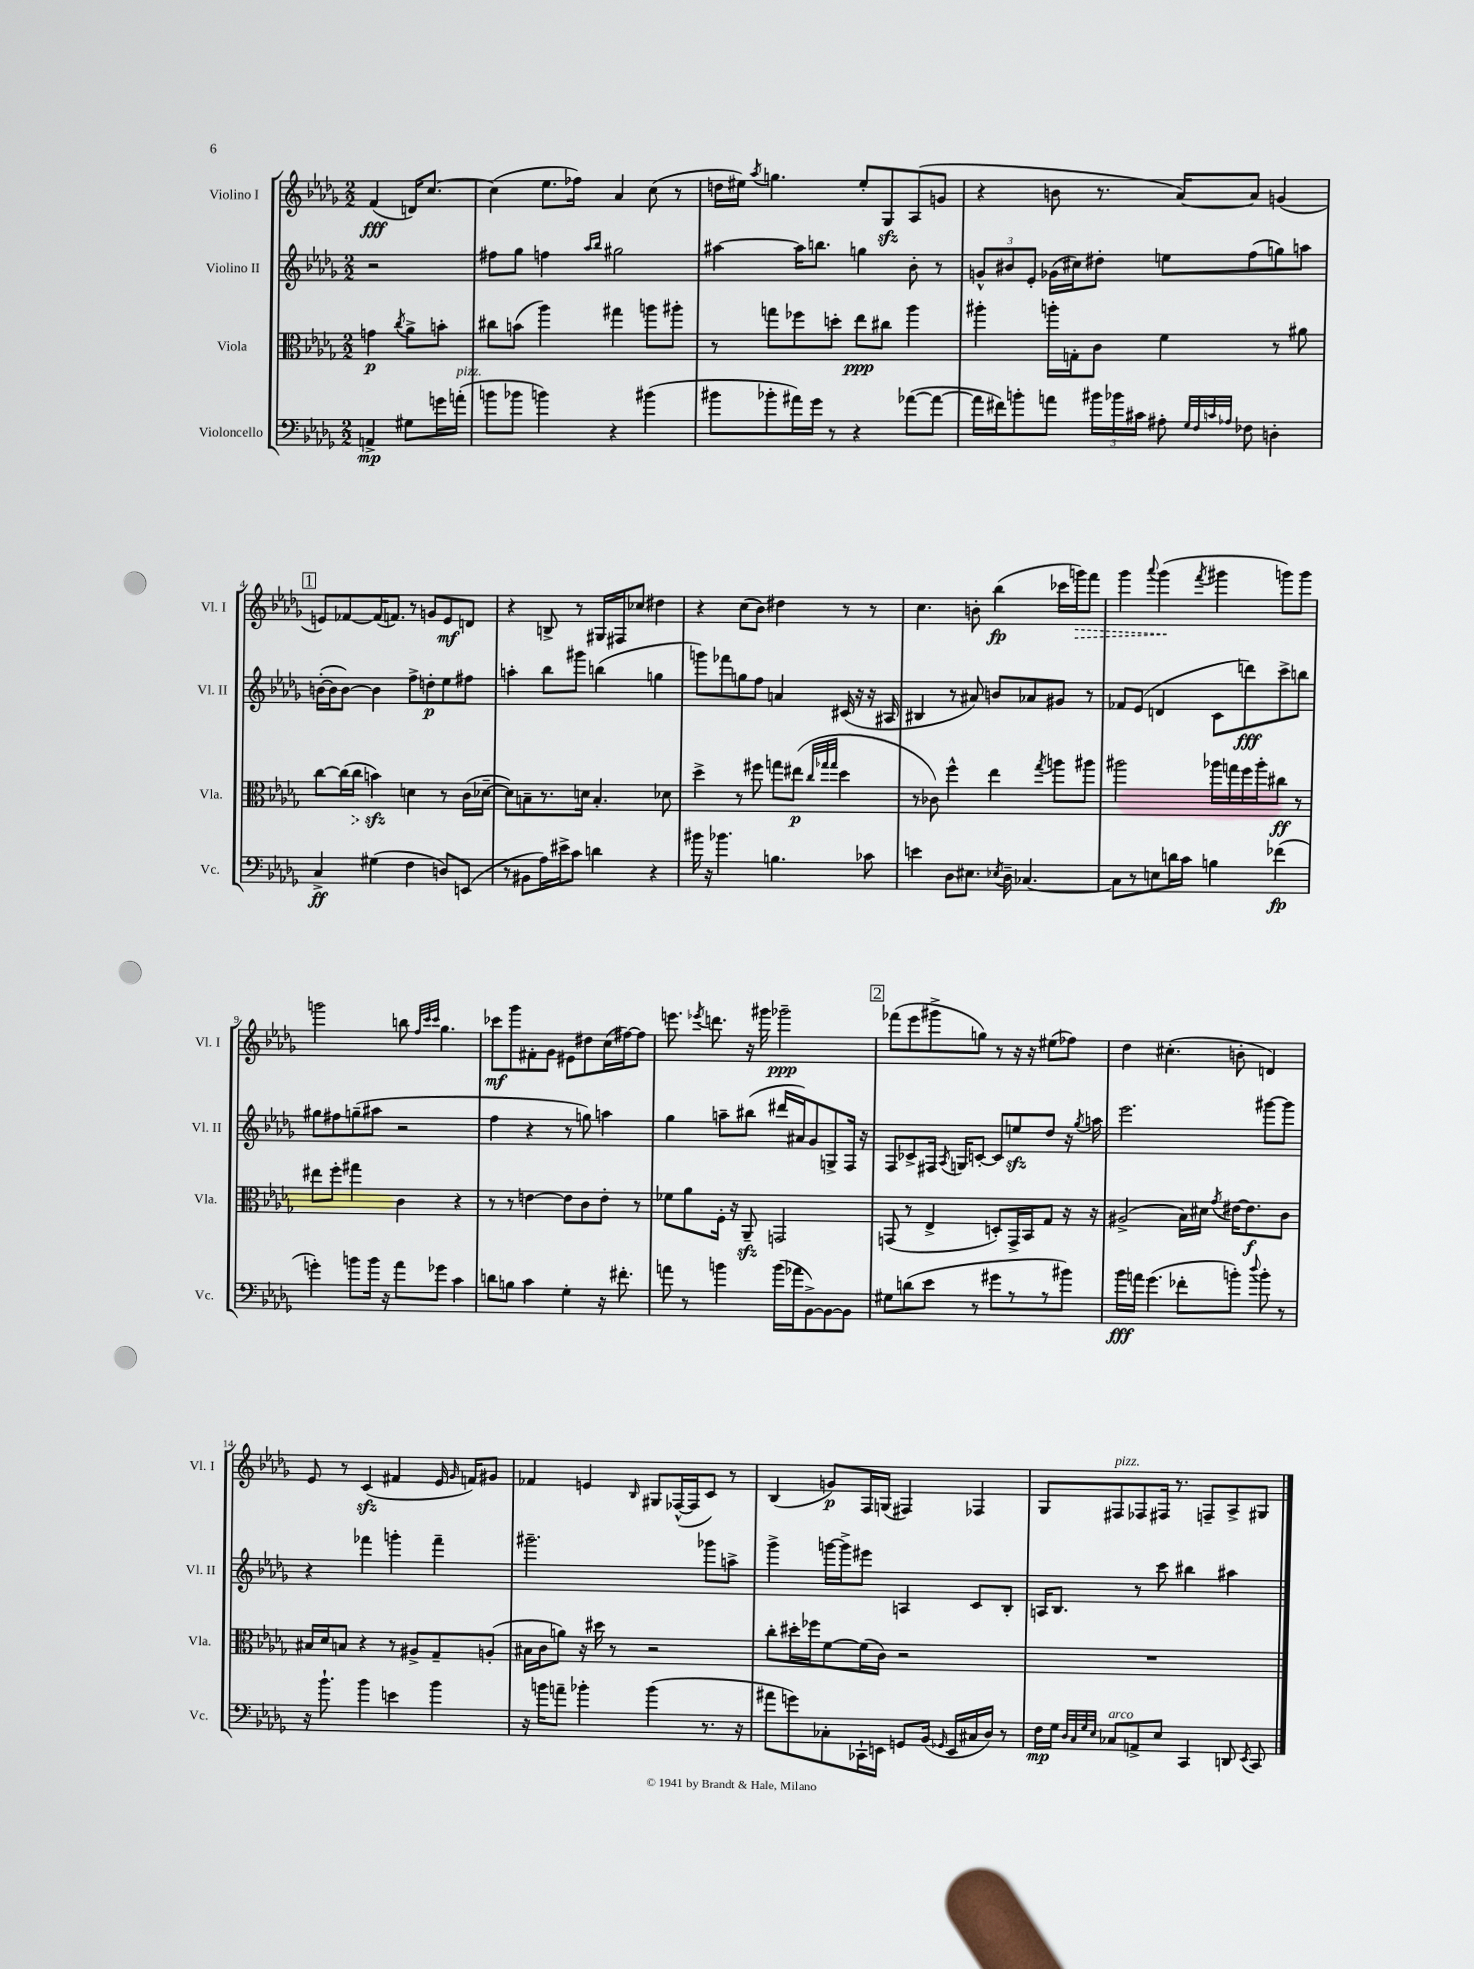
<<
\new StaffGroup <<
\new Staff = "s0" \with { instrumentName = "Violino I" shortInstrumentName = "Vl. I" } {
    \clef treble \key des \major \numericTimeSignature \time 2/2 \partial 2
    \autoBeamOff f'4\fff( d'16[) c''8.]~ |
    c''4( ees''8.[ fes''16]) aes'4 c''8( r8 |
    d''16[ eis''16]) \acciaccatura { aes''8 } g''4. eis''8[-. ges8\sfz aes8( g'8] |
    r4 b'8 r8. aes'16[~) aes'8] g'4( |
    \mark \markup { \box "1" } e'8[) fes'8~ fes'16( f'8.]) r8 g'8[ e'8\mf d'8] |
    r4 b8-> r8 gis16[ fis16 ces''8] dis''4 |
    r4 c''8[( bes'8]) dis''4 r8 r8 |
    c''4. b'8-. bes''4\fp( ces'''16[ \once \override Hairpin.style = #'dashed-line g'''16\>) f'''8] |
    ges'''4 \appoggiatura { aes'''8 } ges'''4\!( \acciaccatura { f'''8 } gis'''4 g'''8[) g'''8] |
    g'''2 b''8 \grace { f''32[ c'''32 c'''32] } ges''4. |
    ces'''8[\mf ges'''8 fis'8-. ges'8] eis'8[ dis''8 c''16( fis''16~) fis''8] |
    e'''8. \acciaccatura { ees'''8 } d'''8. r16 gis'''16 ges'''2--\ppp |
    \mark \markup { \box "2" } fes'''8[( ees'''8 gis'''8-> g''8]) r8 r16 r16 eis''8[( fes''8]) |
    des''4 cis''4.-.( b'8-. d'4) |
    ees'8 r8 c'4\sfz( fis'4 ees'16 \grace { ges'16 } f'16[) gis'8] |
    fes'4 e'4 \grace { bes16 } gis8[ fes16~-^( fes16 c'8]) r8 |
    bes4( g'8[\p) f16 g16]( fis4) fes4 |
    ges8[ fis8^\markup { \italic "pizz." } fes8 fis16] r8. f8[-- aes8-> gis8] \bar "|." |
}
\new Staff = "s1" \with { instrumentName = "Violino II" shortInstrumentName = "Vl. II" } {
    \clef treble \key des \major \numericTimeSignature \time 2/2 \partial 2
    \autoBeamOff r2 |
    fis''8[ ges''8] f''4 \grace { aes''16[ bes''16] } gis''2 |
    ais''4~ ais''16[ b''8.] g''4 bes'8-. r8 |
    \tuplet 3/2 { g'8[-^ bis'8 ees'8]-. } ges'16[( cis''16) dis''8]-. e''8[ f''8( g''8) a''8] |
    \mark \markup { \box "1" } b'16[~-.( b'16 b'8]~) b'4 f''8[-> d''8-.\p ees''8 fis''8] |
    a''4-. bes''8[ gis'''8] b''4( g''4 |
    g'''8[) fes'''8 g''8 f''8] a'4 cis'16( r16 r16 ais16 |
    bis4 r8 ais'8) b'8[ aes'8 gis'8] r8 |
    fes'8[ ees'8]( d'4 c'8[ d'''8\fff) c'''8-> b''8] |
    gis''8[ fis''8 g''8--( ais''8] r2 |
    f''4 r4 r8 g''8) a''4 |
    ges''4 a''8[-- bis''8]( dis'''16[ ais'16) ges'8 g8-> f16] r16 |
    \mark \markup { \box "2" } f8[ ces'8-> fis16] \acciaccatura { aes8 } g16[ c'8]~-. c'8[ e''8\sfz des''8] r16 \acciaccatura { ges''8 } a''16 |
    ees'''2. gis'''8[~ gis'''8] |
    r4 fes'''4 g'''4-. fes'''4-- |
    gis'''2.-- ges'''8[ a''8]-> |
    ges'''4-> g'''16[~ g'''16-> eis'''8] a4 c'8[ bes8]-. |
    a16[ bes8.] r8 c'''8 bis''4 ais''4 \bar "|." |
}
\new Staff = "s2" \with { instrumentName = "Viola" shortInstrumentName = "Vla." } {
    \clef alto \key des \major \numericTimeSignature \time 2/2 \partial 2
    \autoBeamOff g'4\p \acciaccatura { c''8 } aes'8[-> b'8]-. |
    cis''8[ b'8]( aes''4) gis''4 a''8[ ais''8]-. |
    r8 g''8[ fes''8 d''8]-. ees''8[\ppp cis''8] aes''4 |
    ais''4-. a''16[-. g16-. c'8] f'4 r8 ais'8 |
    \mark \markup { \box "1" } c''8[~ c''16( \once \override Hairpin.style = #'dashed-line c''16]\> b'4\sfz\!) d'4 r8 c'16[( des'16]~-- |
    des'8[) b8-- r8. d'16] b4.-. des'8 |
    des''4-> r8 fis''8 g''8[ eis''8]\p( \grace { c''32[ ges''32 ges''32] } des''4 |
    r8 ces'8) f''4-^ ees''4 \acciaccatura { ges''8 } a''8[ ais''8] |
    ais''2 aes''16[ g''16 f''16 aes''16-. cis''8]\ff r8 |
    eis''8[ f''8]-. gis''4 c'4 r4 |
    r8 r8 e'4~ e'8[ c'8 e'8]-. r8 |
    fes'8[ aes'8 f16]-. r16 aes,8--\sfz g,2 |
    \mark \markup { \box "2" } g,8( r8 ees4-> d8[-.) g,16-> bes,16 ges8] r16 r16 |
    ais2->( bes16[) dis'16] \acciaccatura { ges'8 } eis'16[~ eis'8.\f c'8] |
    bis16[ des'16 b8] r4 r8 ais8[-> ges8-- a8]-.( |
    bis16[ c'16 a'8]) r16 dis''16 r8 r2 |
    c''8[-. dis''16-. fes''16 f'8~ f'16( c'16]) r2 |
    R1 \bar "|." |
}
\new Staff = "s3" \with { instrumentName = "Violoncello" shortInstrumentName = "Vc." } {
    \clef bass \key des \major \numericTimeSignature \time 2/2 \partial 2
    \autoBeamOff a,4->\mp gis8[ g'16 a'16]-.^\markup { \italic "pizz." }( |
    b'8[ bes'8] b'4) r4 bis'4( |
    bis'8[ bes'8-. ais'16) ges'16] r8 r4 aes'8[~( aes'8]~ |
    aes'16[ fis'16) b'8-. a'8] \tuplet 3/2 { bis'16[ bes'16 cis'16] } ais8-. \grace { ges32[ f32 c'32 aes32] } fes8 d4-. |
    \mark \markup { \box "1" } c4->\ff gis4( f4 d8[) e,8]( |
    r8 bis,8[ aes16) eis'16-> c'8] d'4 r4 |
    bis'16 r16 bes'4. b4. ces'8 |
    e'4 des8[ eis8.] \acciaccatura { ees8 } des16-- ces4.~ |
    ces8[ r8 e8 d'16 c'16] b4 fes'4\fp( |
    g'4-.) b'8[ b'16] r16 aes'8[ ges'8] c'4 |
    d'8[ b8] c'4 ges4-. r16 fis'8.-. |
    a'8 r8 b'4 b'16[( aes'16 bes,8~->) bes,8~ bes,8] |
    \mark \markup { \box "2" } gis8[ d'8( ees'8] r8 gis'8[ r8 r8 bis'8]) |
    bes'16[\fff a'16] ges'4.( fes'8[-. b'8]-.) \appoggiatura { des''8 } b'8-. r8 |
    r16 bes'8.-! bes'4 e'4 bes'4 |
    r16 b'16[ a'8]-- bes'4-. bes'4( r8. r16 |
    ais'8[ g'8) ces8-. ces,16-! e,16] g,8[ bes,16]( \grace { ges,16 } e,16[ cis16 des16]) r8 |
    f16[\mp ges16] \grace { des32[ c32 ges32 ees32] } ces8[^\markup { \italic "arco" } a,8-> ees8] c,4 d,8 \acciaccatura { ees,8 } c,8 \bar "|." |
}
>>
>>
